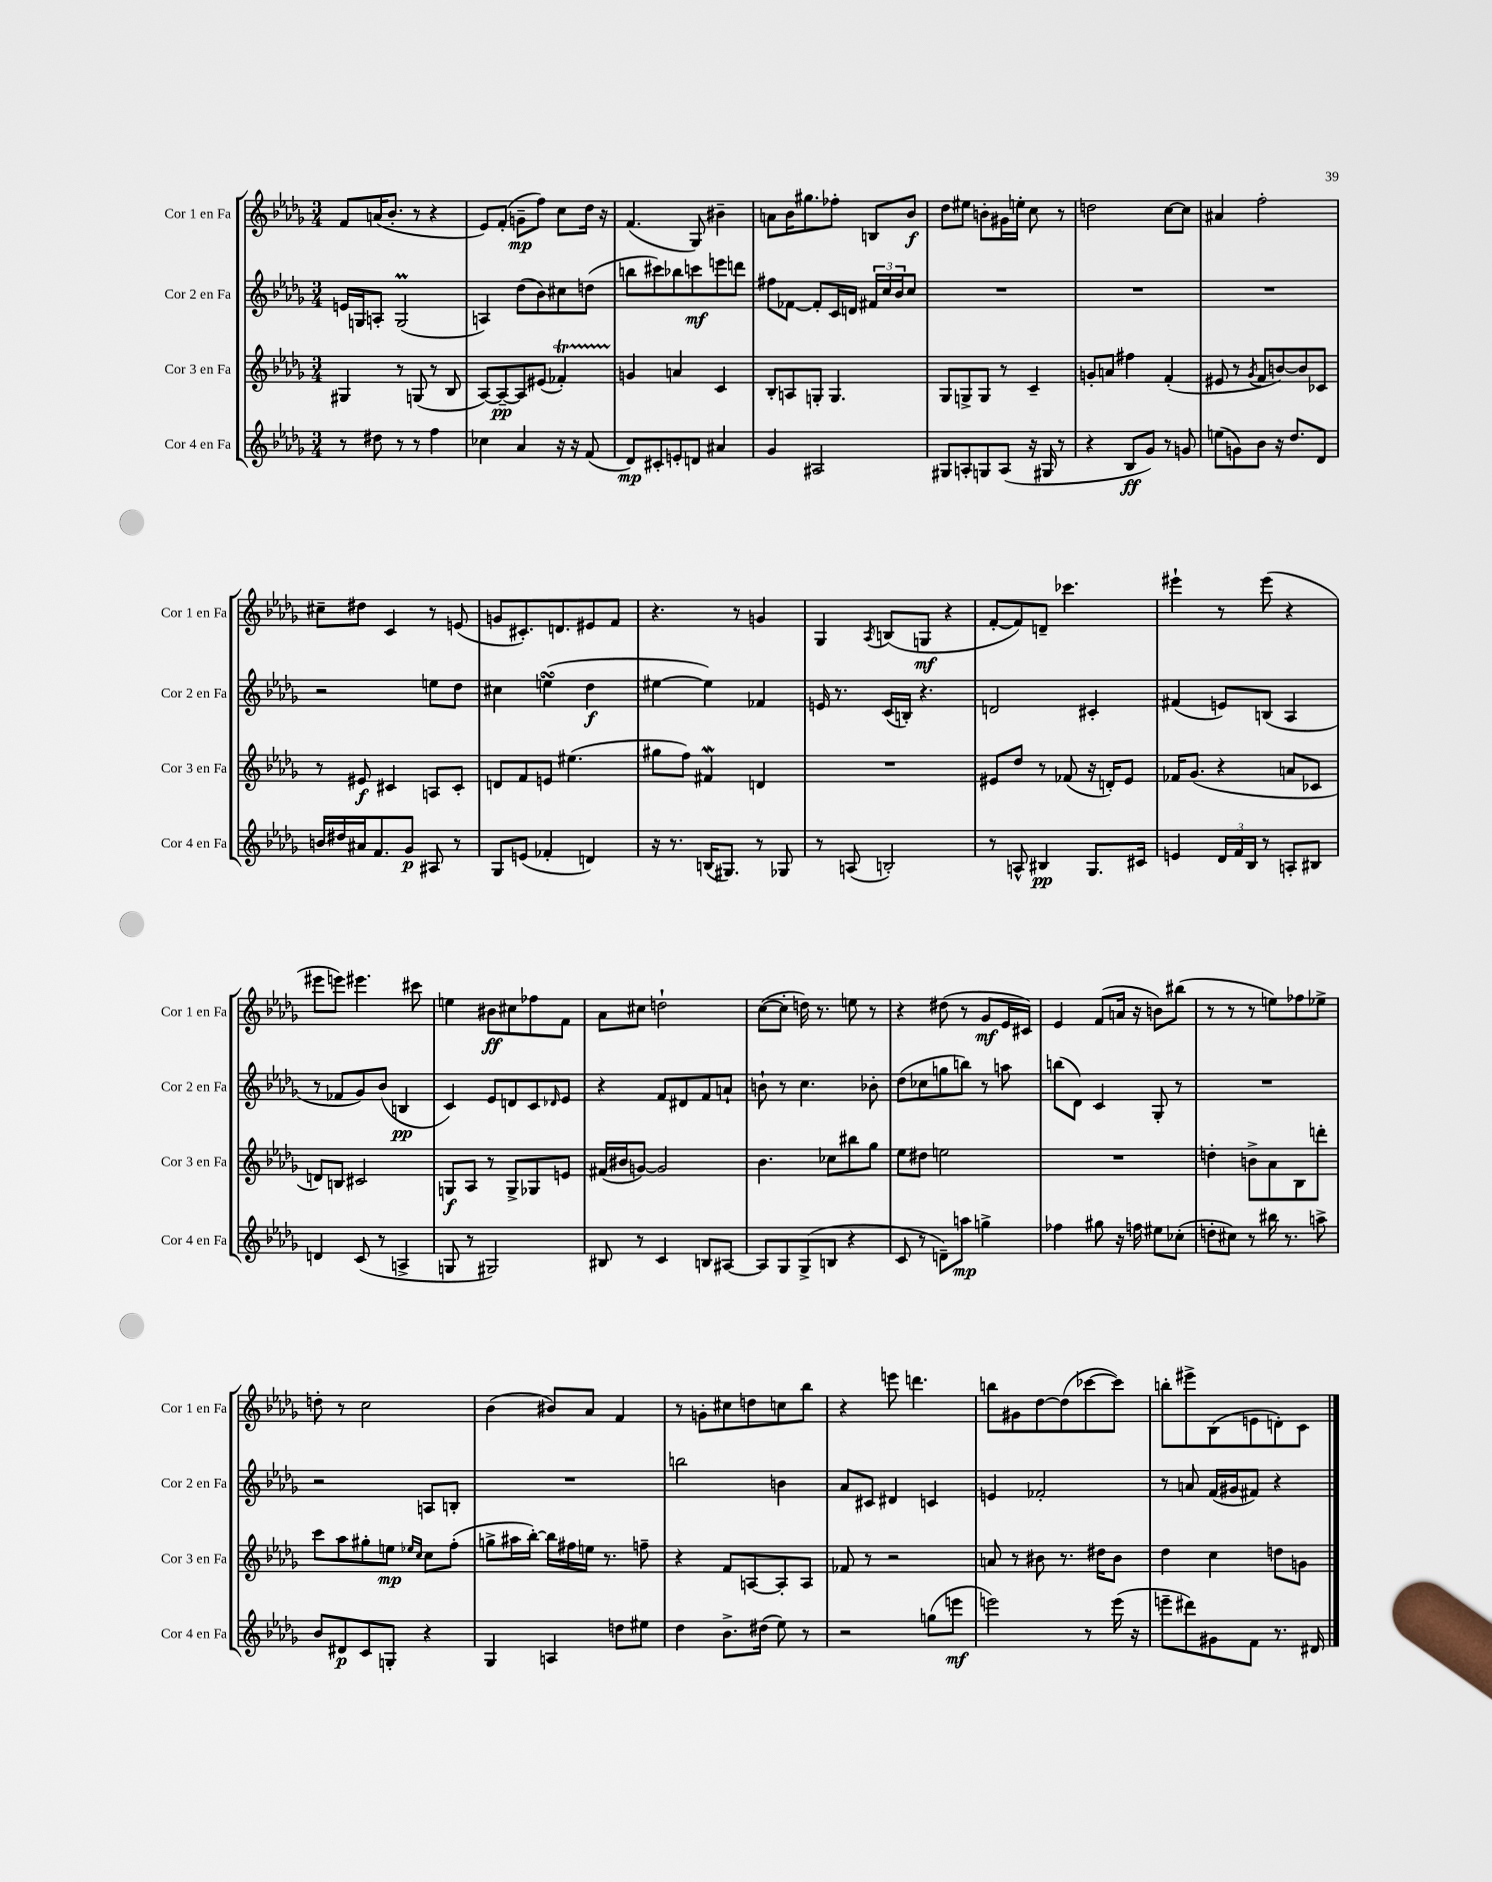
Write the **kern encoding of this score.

**kern	**dynam	**kern	**dynam	**kern	**dynam	**kern	**dynam
*part4	*part4	*part3	*part3	*part2	*part2	*part1	*part1
*staff4	*staff4	*staff3	*staff3	*staff2	*staff2	*staff1	*staff1
*I"Cor 4 en Fa	*	*I"Cor 3 en Fa	*	*I"Cor 2 en Fa	*	*I"Cor 1 en Fa	*
*I'Cor 4 en Fa	*	*I'Cor 3 en Fa	*	*I'Cor 2 en Fa	*	*I'Cor 1 en Fa	*
*clefG2	*	*clefG2	*	*clefG2	*	*clefG2	*
*k[b-e-a-d-g-]	*	*k[b-e-a-d-g-]	*	*k[b-e-a-d-g-]	*	*k[b-e-a-d-g-]	*
*M3/4	*	*M3/4	*	*M3/4	*	*M3/4	*
=22	=22	=22	=22	=22	=22	=22	=22
8r	.	4G#X/	.	16en/LL	.	8f/L	.
.	.	.	.	16Gn/J	.	.	.
8dd#X\	.	.	.	8An'/J	.	(16an/K	.
.	.	.	.	.	.	8.b-'/J	.
8r	.	8r	.	(2Gm/	.	.	.
8r	.	(8Gn/	.	.	.	8r	.
4ff\	.	8r	.	.	.	4r	.
.	.	8B-/	.	.	.	.	.
=23	=23	=23	=23	=23	=23	=23	=23
4cc-X\	.	[8A-/L)	.	4An/)	.	8e-/L)	.
.	.	8A-~/_	pp	.	.	(8f'/J	.
4a-/	.	8A-/]	.	(8dd-\L	.	8gn~\L	mp
.	.	(8e#X/J	.	8b-\)	.	8ff\J)	.
16r	.	4f-XT'/)	.	8cc#X\	.	8cc\L	.
16r	.	.	.	.	.	.	.
(8f/	.	.	.	(8ddn\J	.	16dd-\Jk	.
.	.	.	.	.	.	16r	.
=24	=24	=24	=24	=24	=24	=24	=24
8d-/L)	mp	4gn/	.	8bbn\L	.	(4.f/	.
8c#X'/	.	.	.	8ccc#X\)	.	.	.
8en'/	.	4an/	.	8bb-X\	.	.	.
8dn/J	.	.	.	8cccn\	mf	8G-/)	.
4a#X/	.	4c/	.	8eeen\	.	4b#X~\	.
.	.	.	.	8dddn\J	.	.	.
=25	=25	=25	=25	=25	=25	=25	=25
4g-/	.	8B-'/L	.	8ff#X\L	.	8an\L	.
.	.	8An/	.	[8f-X\J	.	16b-\K	.
.	.	.	.	.	.	8.gg#X\	.
2A#X/	.	8Gn'/J	.	8f-'/L]	.	.	.
.	.	4.G/	.	16c/L	.	8ff-X'\J	.
.	.	.	.	16dn/JJ	.	.	.
.	.	.	.	24f#X/LL	.	8Bn/L	.
.	.	.	.	24cc/	.	.	.
.	.	.	.	24b-/J	.	.	.
.	.	.	.	8cc/J	.	8b-/J	f
=26	=26	=26	=26	=26	=26	=26	=26
8G#X/L	.	8G-/L	.	2.r	.	8dd-\L	.
8An'/	.	8Gn^/	.	.	.	8ee#X\J	.
8Gn/	.	8G/J	.	.	.	8bn'\L	.
(8A/J	.	8r	.	.	.	16g#X\L	.
.	.	.	.	.	.	16een'\JJ	.
16r	.	4c~/	.	.	.	8cc\	.
16G#X/	.	.	.	.	.	.	.
8r	.	.	.	.	.	8r	.
=27	=27	=27	=27	=27	=27	=27	=27
4r	.	8gn'/L	.	2.r	.	2ddn\	.
.	.	8an/J	.	.	.	.	.
8B-/L	ff	4ff#X\	.	.	.	.	.
8g-/J)	.	.	.	.	.	.	.
8r	.	(4f'/	.	.	.	[8cc\L	.
8gn/	.	.	.	.	.	8cc\J]	.
=28	=28	=28	=28	=28	=28	=28	=28
(8een\L	.	8e#X/	.	2.r	.	4a#X/	.
8gn\)	.	8r	.	.	.	.	.
.	.	8qg-/	.	.	.	.	.
8b-\J	.	8f/L	.	.	.	2ff'\	.
16r	.	[8bn/)	.	.	.	.	.
8.dd-/L	.	.	.	.	.	.	.
.	.	8b/]	.	.	.	.	.
8d-/J	.	8c-X/J	.	.	.	.	.
!!LO:LB:g=z
=29	=29	=29	=29	=29	=29	=29	=29
16bn/LL	.	8r	.	2r	.	8cc#X~\L	.
16dd#X/	.	.	.	.	.	.	.
16a#X/J	.	8e#X/	f	.	.	8dd#X\J	.
8.f/	.	.	.	.	.	.	.
.	.	4c#X/	.	.	.	4c/	.
8g-/J	p	.	.	.	.	.	.
8A#X/	.	8An/L	.	8een\L	.	8r	.
8r	.	8c#'/J	.	8dd-\J	.	(8en/	.
=30	=30	=30	=30	=30	=30	=30	=30
8G-/L	.	8dn/L	.	4cc#X\	.	8gn/L	.
(8en/J	.	8f/	.	.	.	8.c#X'/)	.
4f-X'/	.	8en/J	.	(4eensSsS\	.	.	.
.	.	.	.	.	.	8.dn/	.
.	.	(4.ee#X\	.	.	.	.	.
4dn/)	.	.	.	4dd-\	f	8e#X/	.
.	.	.	.	.	.	8f/J	.
=31	=31	=31	=31	=31	=31	=31	=31
16r	.	8gg#X\L	.	[4ee#X\	.	4.r	.
8.r	.	.	.	.	.	.	.
.	.	8ff\J)	.	.	.	.	.
(16Bn/KL	.	4f#XW/	.	4ee#\])	.	.	.
8.G#X/J)	.	.	.	.	.	.	.
.	.	.	.	.	.	8r	.
8r	.	4dn/	.	4f-X/	.	4gn/	.
8G-X/	.	.	.	.	.	.	.
=32	=32	=32	=32	=32	=32	=32	=32
8r	.	2.r	.	16en/	.	4G-/	.
.	.	.	.	8.r	.	.	.
(8An/	.	.	.	.	.	.	.
.	.	.	.	.	.	8qA-/	.
2Bn'/)	.	.	.	(16c/LL	.	(8Bn/L	.
.	.	.	.	16Bn'/JJ)	.	.	.
.	.	.	.	4.r	.	8Gn/J	mf
.	.	.	.	.	.	4r	.
=33	=33	=33	=33	=33	=33	=33	=33
8r	.	8e#X/L	.	2dn/	.	[8f'/L	.
8An^^/	.	8dd-/J	.	.	.	8f/])	.
4B#X/	pp	8r	.	.	.	8dn~/J	.
.	.	(8f-X/	.	.	.	4.ccc-X\	.
8.G-/L	.	16r	.	4c#X'/	.	.	.
.	.	16dn'/KL)	.	.	.	.	.
.	.	8e#/J	.	.	.	.	.
16c#X/Jk	.	.	.	.	.	.	.
=34	=34	=34	=34	=34	=34	=34	=34
4en/	.	16f-X/KL	.	(4f#X/	.	4eee#X`\	.
.	.	(8.g-/J	.	.	.	.	.
24d-/LL	.	4r	.	8en/L)	.	8r	.
24f/	.	.	.	.	.	.	.
24B-/JJ	.	.	.	.	.	.	.
8r	.	.	.	(8Bn/J	.	(8eee#\	.
8An'/L	.	8an/L	.	4A-/	.	4r	.
8B#X/J	.	8c-X/J	.	.	.	.	.
!!LO:LB:g=z
=35	=35	=35	=35	=35	=35	=35	=35
4dn/	.	8dn/L)	.	8r	.	8eee#X\L	.
.	.	8Bn/J	.	8f-X/L	.	8eeen\J)	.
(8c/	.	2c#X/	.	8g-/)	.	4.eee#X\	.
8r	.	.	.	(8b-/J	.	.	.
4An^/	.	.	.	4Bn/	pp	.	.
.	.	.	.	.	.	8ccc#X\	.
=36	=36	=36	=36	=36	=36	=36	=36
8Gn/	.	8Gn/L	f	4c/)	.	4een\	.
8r	.	8A-/J	.	.	.	.	.
2G#X/)	.	8r	.	8e-/L	.	8b#X\L	ff
.	.	8G^/L	.	8dn/	.	8cc#X\	.
.	.	8G-X/	.	8c/	.	8ff-X\	.
.	.	.	.	16qqd-X/	.	.	.
.	.	8en/J	.	8e-/J	.	8f\J	.
=37	=37	=37	=37	=37	=37	=37	=37
8B#X/	.	(16f#X/LL	.	4r	.	8a-\L	.
.	.	16b#X/J	.	.	.	.	.
8r	.	[8gn/J)	.	.	.	8cc#X\J	.
4c/	.	2g/]	.	8f/L	.	2ddn`\	.
.	.	.	.	8d#X/	.	.	.
8Bn/L	.	.	.	8f/	.	.	.
[8A#X/J	.	.	.	8an`/J	.	.	.
=38	=38	=38	=38	=38	=38	=38	=38
8A#/L]	.	4.b-\	.	8bn`\	.	([8cc\L	.
8G-/	.	.	.	8r	.	8cc'\J]	.
(8G-^/	.	.	.	4.cc\	.	16ddn\)	.
.	.	.	.	.	.	8.r	.
8Bn/J	.	8cc-X\L	.	.	.	.	.
4r	.	8bb#X\	.	.	.	8een\	.
.	.	8gg-\J	.	8b-X'\	.	8r	.
=39	=39	=39	=39	=39	=39	=39	=39
8c/	.	8ee-\L	.	(8dd-\L	.	4r	.
8r	.	8dd#X\J	.	8cc-X\	.	.	.
8dn~\L)	.	2een\	.	8ggn\	.	(8dd#X\	.
8aan\J	mp	.	.	8bbn\J)	.	8r	.
4ggn^\	.	.	.	8r	.	8g-/L	mf
.	.	.	.	8aan\	.	16e-/L	.
.	.	.	.	.	.	16c#X/JJ)	.
=40	=40	=40	=40	=40	=40	=40	=40
4ff-X\	.	2.r	.	(8bbn\L	.	4e-/	.
.	.	.	.	8d-\J)	.	.	.
8gg#X\	.	.	.	4c/	.	(8f/L	.
16r	.	.	.	.	.	16an/Jk	.
16ffn\	.	.	.	.	.	16r	.
8ee#X\L	.	.	.	8G-'/	.	8bn\L)	.
(8cc-X'\J	.	.	.	8r	.	(8bb#X\J	.
=41	=41	=41	=41	=41	=41	=41	=41
8ddn'\L	.	4ddn'\	.	2.r	.	8r	.
8cc#X\J)	.	.	.	.	.	8r	.
8r	.	8bn^\L	.	.	.	8r	.
16bb#X\	.	8a-\	.	.	.	8een\L)	.
8.r	.	.	.	.	.	.	.
.	.	8B-\	.	.	.	8ff-X\	.
8aan^\	.	8dddn'\J	.	.	.	8ee-X^\J	.
!!LO:LB:g=z
=42	=42	=42	=42	=42	=42	=42	=42
8b-/L	.	8ccc\L	.	2r	.	8ddn'\	.
8d#X/	p	8aa-\	.	.	.	8r	.
8c/	.	8gg#X'\	.	.	.	2cc\	.
8Gn'/J	.	8een\J	mp	.	.	.	.
.	.	16qqee-X/LL	.	.	.	.	.
.	.	16qqcc/JJ	.	.	.	.	.
4r	.	8cc\L	.	8An/L	.	.	.
.	.	(8ff'\J	.	8Bn'/J	.	.	.
=43	=43	=43	=43	=43	=43	=43	=43
4G-/	.	8ggn^\L	.	2.r	.	(4b-\	.
.	.	16aa#X\L	.	.	.	.	.
.	.	[16bb-'\JJ)	.	.	.	.	.
4An/	.	16bb-\LL]	.	.	.	8b#X/L)	.
.	.	16ff#X\	.	.	.	.	.
.	.	16een\JJ	.	.	.	8a-/J	.
.	.	8.r	.	.	.	.	.
8ddn\L	.	.	.	.	.	4f/	.
8ee#X\J	.	8ffn~\	.	.	.	.	.
=44	=44	=44	=44	=44	=44	=44	=44
4dd-\	.	4r	.	2bbn\	.	8r	.
.	.	.	.	.	.	8gn'\L	.
8.b-^\L	.	8f/L	.	.	.	8cc#X\	.
.	.	[8An/	.	.	.	8ddn\	.
(16dd#X\Jk	.	.	.	.	.	.	.
8ee-\)	.	8A'/]	.	4bn\	.	8ccn\	.
8r	.	8A/J	.	.	.	8bb-\J	.
=45	=45	=45	=45	=45	=45	=45	=45
2r	.	8f-X/	.	8a-/L	.	4r	.
.	.	8r	.	8c#X/J	.	.	.
.	.	2r	.	4d#X/	.	8eeen\	.
.	.	.	.	.	.	4.dddn\	.
(8ggn\L	.	.	.	4cn/	.	.	.
8eeen\J	mf	.	.	.	.	.	.
=46	=46	=46	=46	=46	=46	=46	=46
2eeen\)	.	8an/	.	4en/	.	8bbn\L	.
.	.	8r	.	.	.	8g#X\	.
.	.	8b#X\	.	2f-X'/	.	[8dd-\	.
.	.	8.r	.	.	.	(8dd-\]	.
8r	.	.	.	.	.	[8ccc-X\	.
.	.	16dd#X\KL	.	.	.	.	.
(16eee\	.	8b#\J	.	.	.	8ccc-\J])	.
16r	.	.	.	.	.	.	.
=47	=47	=47	=47	=47	=47	=47	=47
8eeen~\L	.	4dd-\	.	8r	.	8bbn'\L	.
8ddd#X\)	.	.	.	8an/	.	8eee#X^\	.
8g#X\	.	4cc\	.	(16f/LL	.	(8B-\	.
.	.	.	.	16g#X/J	.	.	.
8f\J	.	.	.	8f#X/J)	.	8en\	.
8.r	.	8ddn\L	.	4r	.	8dn'\)	.
.	.	8gn\J	.	.	.	8c\J	.
16d#X/	.	.	.	.	.	.	.
==	==	==	==	==	==	==	==
*-	*-	*-	*-	*-	*-	*-	*-
